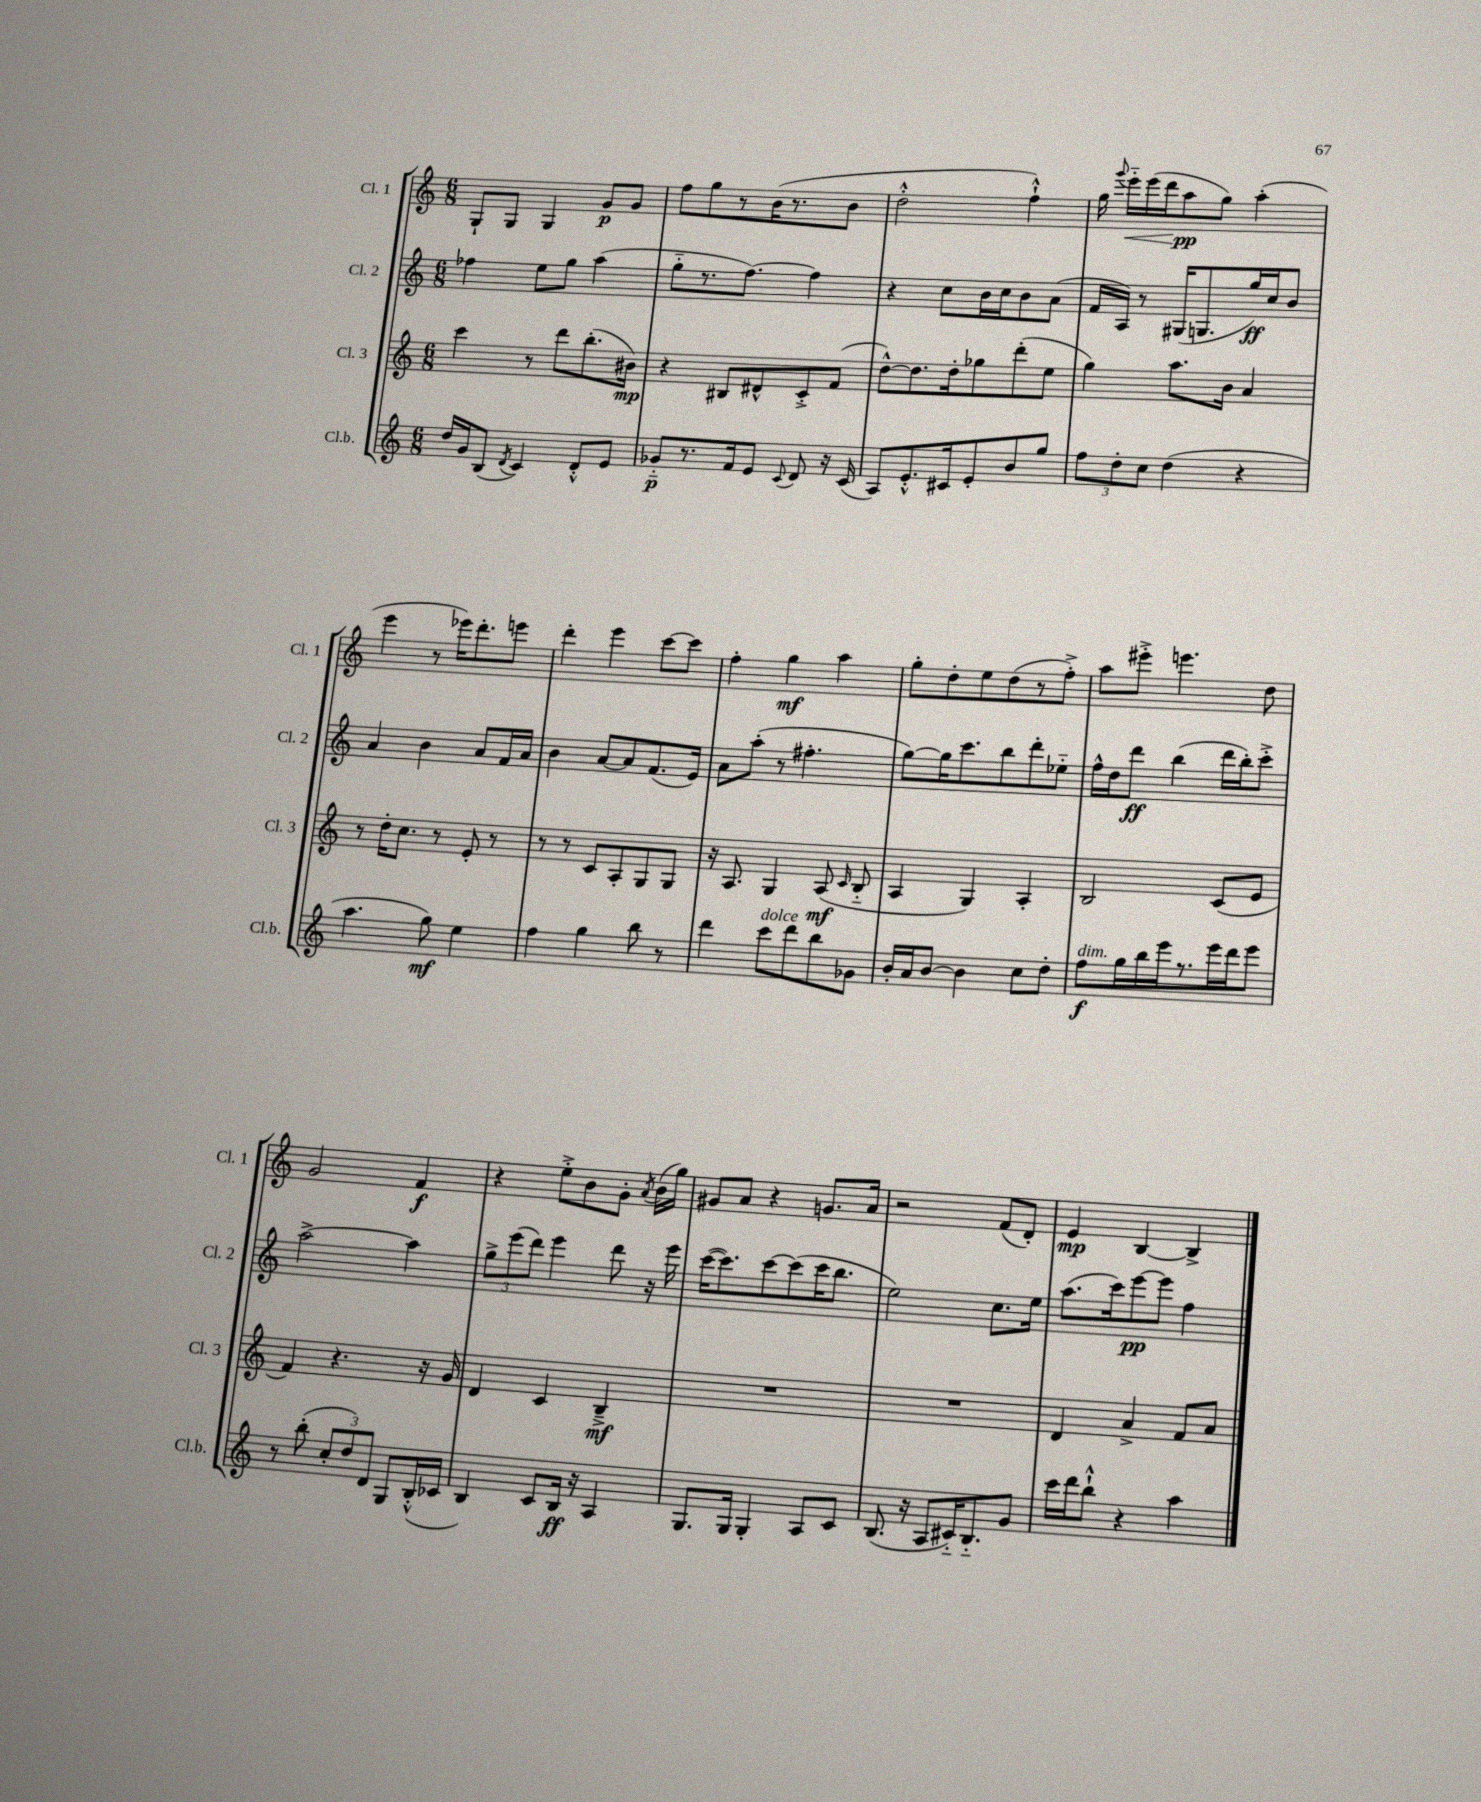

**kern	**dynam	**kern	**dynam	**kern	**dynam	**kern	**dynam
*part4	*part4	*part3	*part3	*part2	*part2	*part1	*part1
*staff4	*staff4	*staff3	*staff3	*staff2	*staff2	*staff1	*staff1
*I"Cl.b.	*	*I"Cl. 3	*	*I"Cl. 2	*	*I"Cl. 1	*
*I'Cl.b.	*	*I'Cl. 3	*	*I'Cl. 2	*	*I'Cl. 1	*
*clefG2	*	*clefG2	*	*clefG2	*	*clefG2	*
*k[]	*	*k[]	*	*k[]	*	*k[]	*
*M6/8	*	*M6/8	*	*M6/8	*	*M6/8	*
=3	=3	=3	=3	=3	=3	=3	=3
16dd/LL	.	4ccc\	.	4ff-X\	.	8G`/L	.
16g/J	.	.	.	.	.	.	.
(8B/J	.	.	.	.	.	8G/J	.
8qd/	.	.	.	.	.	.	.
4c/)	.	8r	.	8ee\L	.	4G/	.
.	.	8ddd\L	.	8gg\J	.	.	.
8d'^^/L	.	(8.bb'\	.	(4aa\	.	8g/L	p
8e/J	.	.	.	.	.	8g/J	.
.	.	16b#X\Jk)	mp	.	.	.	.
=4	=4	=4	=4	=4	=4	=4	=4
8g-X/L	p	4r	.	8gg\L	.	8ff\L	.
8.r	.	.	.	8.r	.	8gg\	.
.	.	8B#X/L	.	.	.	8r	.
16f/k	.	.	.	[8.ff\J)	.	.	.
8e/J	.	8d#X^^/	.	.	.	(16b\K	.
.	.	.	.	.	.	8.r	.
8qqc/	.	.	.	.	.	.	.
8d/	.	8c'^/	.	4ff\]	.	.	.
16r	.	(8f/J	.	.	.	8b\J	.
(16c/	.	.	.	.	.	.	.
=5	=5	=5	=5	=5	=5	=5	=5
8A/L)	.	[8dd^^\L)	.	4r	.	2dd'^^\	.
8.e'^^/	.	8.dd\]	.	.	.	.	.
.	.	.	.	8cc\L	.	.	.
16c#X/k	.	16dd'\k	.	.	.	.	.
8e'/	.	8gg-X\	.	16b\L	.	.	.
.	.	.	.	16cc\J	.	.	.
8b/	.	(8ddd'\	.	8b\	.	4ff`^^\)	.
8gg/J	.	8ee\J	.	(8a\J	.	.	.
=6	=6	=6	=6	=6	=6	=6	=6
12ff\L	.	4gg\)	.	16f/LL	.	16gg\	.
.	.	.	.	.	.	8qqggg/	.
!	!	!	!	!	!	!	!LO:HP:b
.	.	.	.	16A/JJ)	.	16eee\LL	<
12dd'\	.	.	.	.	.	.	.
.	.	.	.	8r	.	(16eee\	.
12cc\J	.	.	.	.	.	.	.
.	.	.	.	.	.	16ddd\J	.
(4dd\	.	8.aa\L	.	(16G#X/KL	.	8aa\	[ pp
.	.	.	.	8.Gn/	.	.	.
.	.	.	.	.	.	8gg\J)	.
.	.	16b\Jk	.	.	.	.	.
4r	.	4a/	.	16gg/L)	ff	(4aa'\	.
.	.	.	.	16cc/J	.	.	.
.	.	.	.	8b/J	.	.	.
!!LO:LB:g=z
=7	=7	=7	=7	=7	=7	=7	=7
4.aa\	.	8r	.	4a/	.	4eee\	.
.	.	16dd'\KL	.	.	.	.	.
.	.	8.cc\J	.	.	.	.	.
.	.	.	.	4b\	.	8r	.
8gg\)	mf	8r	.	.	.	16eee-X\KL)	.
.	.	.	.	.	.	8.ddd'\	.
4ee\	.	8e'/	.	8a/L	.	.	.
.	.	8r	.	16f/L	.	8eeen\J	.
.	.	.	.	16a/JJ	.	.	.
=8	=8	=8	=8	=8	=8	=8	=8
4ff\	.	8r	.	4b\	.	4ddd'\	.
.	.	8r	.	.	.	.	.
4gg\	.	8c/L	.	[8a/L	.	4eee\	.
.	.	8A'/	.	8a/]	.	.	.
8bb\	.	8G/	.	(8.f/	.	[8ccc\L	.
8r	.	8G/J	.	.	.	8ccc\J]	.
.	.	.	.	16e/Jk)	.	.	.
=9	=9	=9	=9	=9	=9	=9	=9
4ddd\	.	16r	.	8a\L	.	4ff'\	.
.	.	8.A/	.	.	.	.	.
.	.	.	.	(8aa'\J	.	.	.
!LO:TX:a:i:t=dolce	!	!	!	!	!	!	!
8ccc\L	.	4G/	.	8r	.	4gg\	mf
8ddd\	.	.	.	4.ff#X'\	.	.	.
8bb\	.	(8A/	mf	.	.	4aa\	.
.	.	16qqc/	.	.	.	.	.
8g-X\J	.	8B/	.	.	.	.	.
=10	=10	=10	=10	=10	=10	=10	=10
16b'/LL	.	4A/	.	[8gg\L)	.	8gg'\L	.
16a/J	.	.	.	.	.	.	.
[8b/J	.	.	.	16gg\K]	.	8dd'\	.
.	.	.	.	8.ccc\	.	.	.
4b\]	.	4G/)	.	.	.	8ee\	.
.	.	.	.	8bb\	.	(8dd\	.
8cc\L	.	4A'/	.	8ddd'\	.	8r	.
8dd'\J	.	.	.	8ee-X\J	.	8ff'^\J)	.
=11	=11	=11	=11	=11	=11	=11	=11
!LO:TX:a:i:t=dim.	!	!	!	!	!	!	!
8ff\L	f	2B/	.	16ff^^\LL	.	8aa\L	.
.	.	.	.	16dd\J	.	.	.
16gg\L	.	.	.	8ddd\J	ff	8eee#X'^\J	.
16bb\	.	.	.	.	.	.	.
16eee\J	.	.	.	(4bb\	.	4.eeen\	.
8.r	.	.	.	.	.	.	.
16eee\L	.	(8c/L	.	16ddd\LL	.	.	.
16ddd\J	.	.	.	16bb'\J)	.	.	.
8eee\J	.	8e/J	.	8ccc'^\J	.	8dd\	.
!!LO:LB:g=z
=12	=12	=12	=12	=12	=12	=12	=12
8r	.	4f/)	.	[2aa^\	.	2g/	.
(8bb'\	.	.	.	.	.	.	.
12cc'/L	.	4.r	.	.	.	.	.
12dd/)	.	.	.	.	.	.	.
12d/J	.	.	.	.	.	.	.
8G/L	.	.	.	4aa\]	.	4f/	f
(16B'^^/L	.	16r	.	.	.	.	.
16c-X/JJ	.	16g/	.	.	.	.	.
=13	=13	=13	=13	=13	=13	=13	=13
4B/)	.	4d/	.	12gg^\L	.	4r	.
.	.	.	.	(12eee\	.	.	.
.	.	.	.	12ddd\J)	.	.	.
8c/L	.	4c/	.	4eee\	.	8ee'^\L	.
16B/Jk	ff	.	.	.	.	8b\	.
16r	.	.	.	.	.	.	.
4A/	.	4B~^/	mf	8ddd\	.	8g'\J	.
.	.	.	.	.	.	8qa/	.
.	.	.	.	16r	.	(16b\LL	.
.	.	.	.	16eee\	.	16gg\JJ)	.
=14	=14	=14	=14	=14	=14	=14	=14
8.G/L	.	2.r	.	([16ccc\KL	.	8g#X/L	.
.	.	.	.	8.ccc\])	.	.	.
.	.	.	.	.	.	8a/J	.
16G/Jk	.	.	.	.	.	.	.
4G'/	.	.	.	[8ccc\	.	4r	.
.	.	.	.	(8ccc\]	.	.	.
8A/L	.	.	.	16ccc\K	.	8.gn/L	.
.	.	.	.	8.bb\J	.	.	.
8c/J	.	.	.	.	.	.	.
.	.	.	.	.	.	16a/Jk	.
=15	=15	=15	=15	=15	=15	=15	=15
(8.B/	.	2.r	.	2ee\)	.	2r	.
16r	.	.	.	.	.	.	.
8A/L	.	.	.	.	.	.	.
16c#X/K)	.	.	.	.	.	.	.
8.B/	.	.	.	.	.	.	.
.	.	.	.	8.cc\L	.	(8f/L	.
8g/J	.	.	.	.	.	8d'/J)	.
.	.	.	.	16ee\Jk	.	.	.
=16	=16	=16	=16	=16	=16	=16	=16
16ccc\LL	.	4d/	.	(8.aa\L	.	4e/	mp
16ddd\J	.	.	.	.	.	.	.
8bb`^^\J	.	.	.	.	.	.	.
.	.	.	.	16ccc\k)	.	.	.
4r	.	4a^/	.	[8eee\	pp	[4B/	.
.	.	.	.	8eee\J]	.	.	.
4aa\	.	8f/L	.	4ff\	.	4B^/]	.
.	.	8a/J	.	.	.	.	.
==	==	==	==	==	==	==	==
*-	*-	*-	*-	*-	*-	*-	*-
